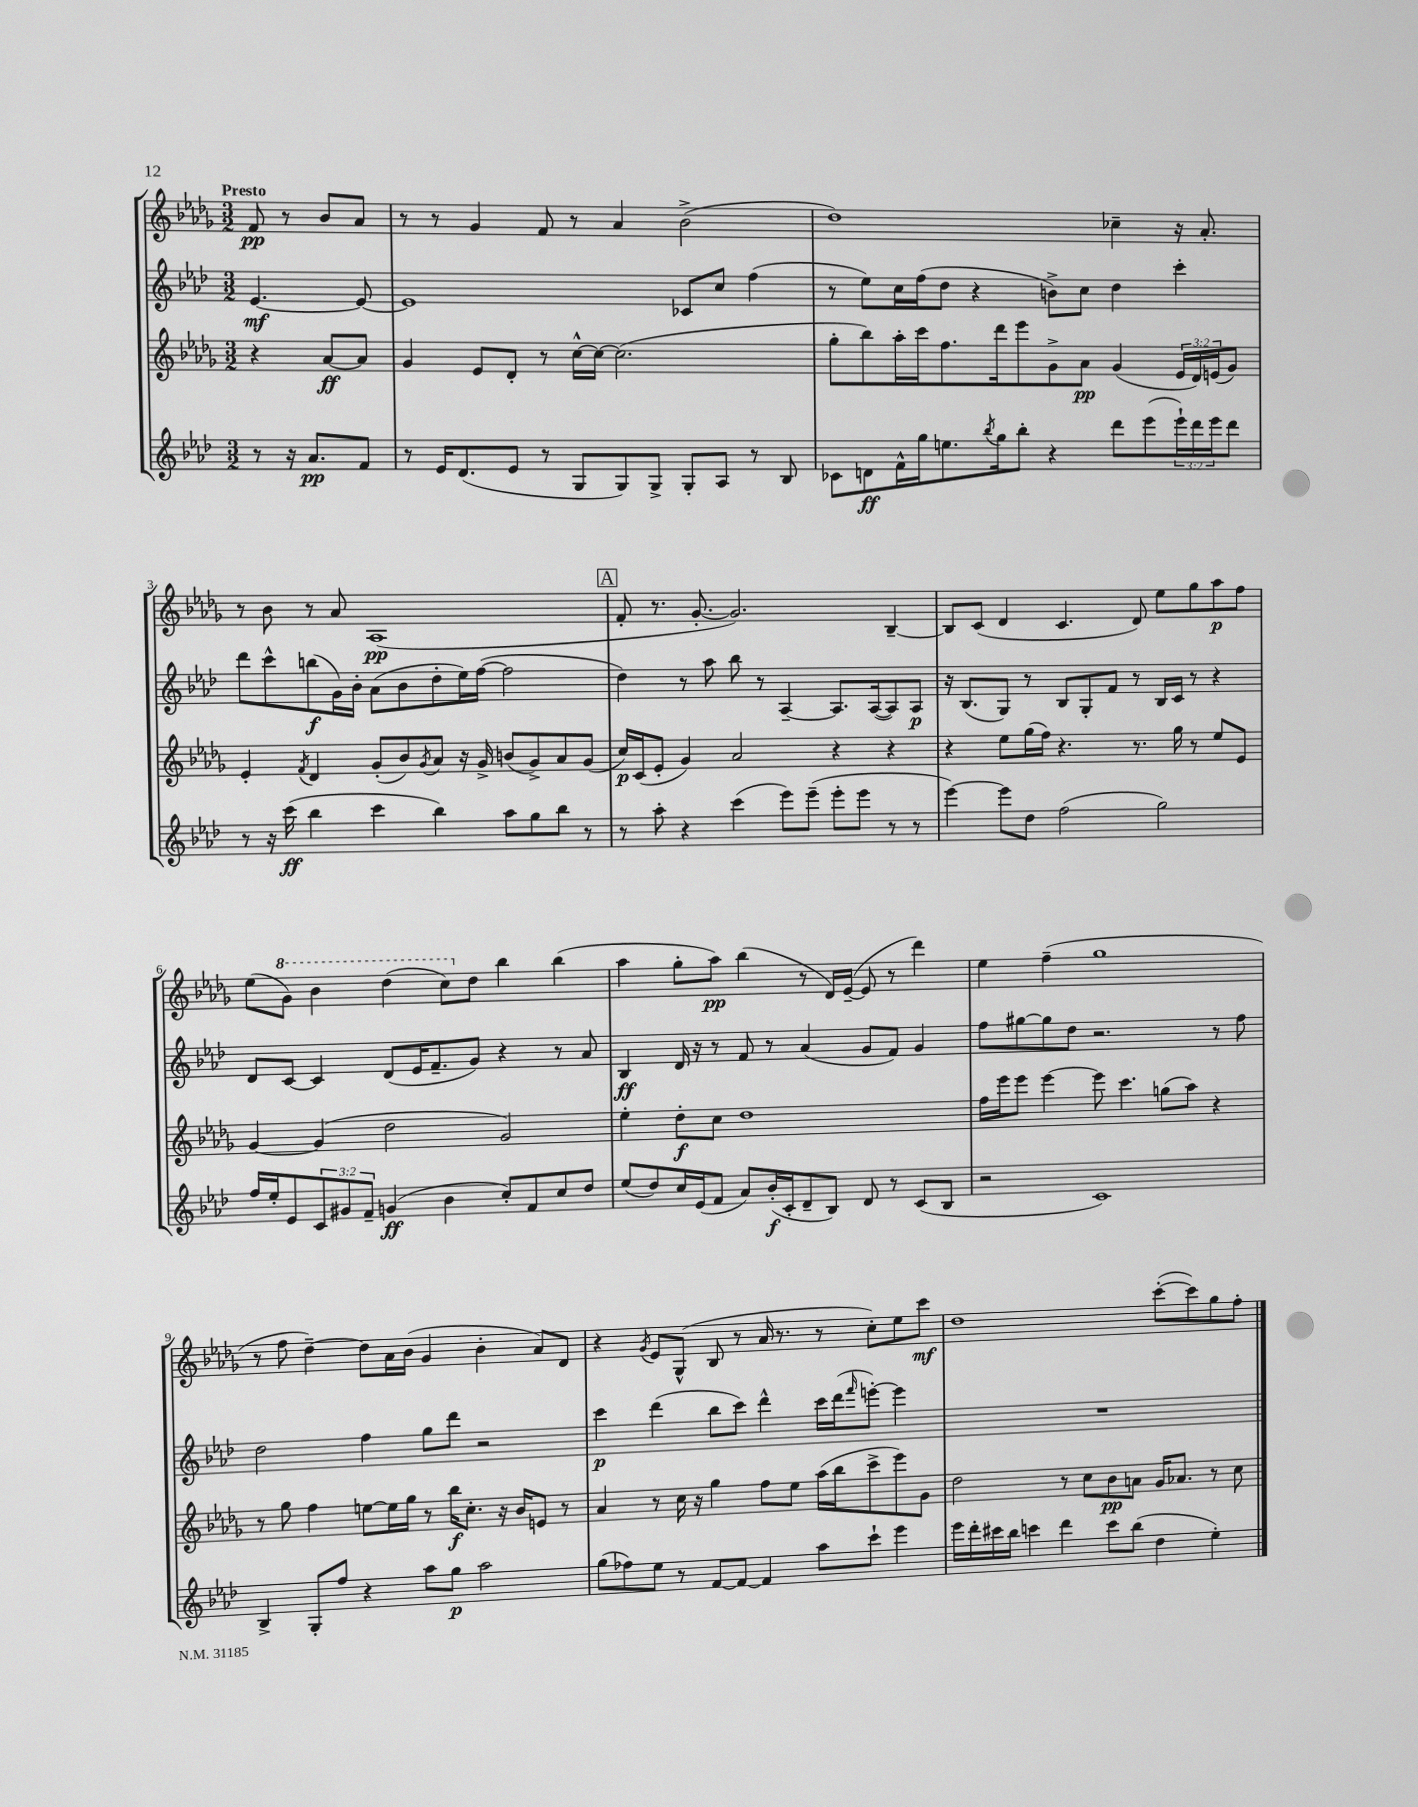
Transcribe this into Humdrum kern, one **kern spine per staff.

**kern	**dynam	**kern	**dynam	**kern	**dynam	**kern	**dynam
*part4	*part4	*part3	*part3	*part2	*part2	*part1	*part1
*staff4	*staff4	*staff3	*staff3	*staff2	*staff2	*staff1	*staff1
*clefG2	*	*clefG2	*	*clefG2	*	*clefG2	*
*k[b-e-a-d-]	*	*k[b-e-a-d-g-]	*	*k[b-e-a-d-]	*	*k[b-e-a-d-g-]	*
*M3/2	*	*M3/2	*	*M3/2	*	*M3/2	*
=	=	=	=	=	=	=	=
!	!	!	!	!	!	!LO:TX:a:B:t=Presto	!
8r	.	4r	.	[4.e-/	mf	8f/	pp
16r	.	.	.	.	.	8r	.
8.a-/L	pp	.	.	.	.	.	.
.	.	[8a-/L	ff	.	.	8b-/L	.
8f/J	.	8a-/J]	.	8e-/_	.	8a-/J	.
=1	=1	=1	=1	=1	=1	=1	=1
8r	.	4g-/	.	1e-]	.	8r	.
16e-/KL	.	.	.	.	.	8r	.
(8.d-/	.	.	.	.	.	.	.
.	.	8e-/L	.	.	.	4g-/	.
8e-/J	.	8d-'/J	.	.	.	.	.
8r	.	8r	.	.	.	8f/	.
8G/L	.	[16cc^^\LL	.	.	.	8r	.
.	.	16cc\JJ_	.	.	.	.	.
8G/)	.	(2.cc\]	.	.	.	4a-/	.
8G^/J	.	.	.	.	.	.	.
8G'/L	.	.	.	8c-X/L	.	(2b-^\	.
8A-/J	.	.	.	8cc/J	.	.	.
8r	.	.	.	(4ff\	.	.	.
8B-/	.	.	.	.	.	.	.
=2	=2	=2	=2	=2	=2	=2	=2
8c-X\L	.	8gg-'\L	.	8r	.	1dd-)	.
8dn\	ff	8bb-\)	.	8ee-\L)	.	.	.
16f^^\L	.	16aa-'\L	.	16cc\L	.	.	.
16gg\J	.	16ccc\J	.	(16ff\J	.	.	.
8.een\	.	8.ff\	.	8dd-\J	.	.	.
.	.	.	.	4r	.	.	.
8qbb-/	.	.	.	.	.	.	.
16gg\k	.	16ddd-\k	.	.	.	.	.
8bb-'\J	.	8eee-\	.	.	.	.	.
4r	.	8g-^\	.	8bn^\L)	.	.	.
.	.	8a-\J	pp	8cc\J	.	.	.
8ddd-\L	.	(4g-/	.	4dd-\	.	4cc-X~\	.
(8eee-\	.	.	.	.	.	.	.
24eee-`\L)	.	24e-/LL	.	4ccc'\	.	16r	.
24ddd-\	.	24d-/)	.	.	.	.	.
.	.	.	.	.	.	8.a-'/	.
24eee-\J	.	(24en/J	.	.	.	.	.
8ddd-\J	.	8g-/J)	.	.	.	.	.
!!LO:LB:g=z
=3	=3	=3	=3	=3	=3	=3	=3
8r	.	4e-'/	.	8ddd-\L	.	8r	.
16r	.	.	.	8ccc^^\	.	8b-\	.
(16ccc\	ff	.	.	.	.	.	.
.	.	8qf/	.	.	.	.	.
4bb-\	.	4d-/	.	(8bbn\	f	8r	.
.	.	.	.	16g\L)	.	8a-/	.
.	.	.	.	16b-'\JJ	.	.	.
4ccc\	.	(8g-'/L	.	(8a-\L	.	(1A-	pp
.	.	8b-/)	.	8b-\	.	.	.
.	.	8qg-/	.	.	.	.	.
4bb-\)	.	8a-/J	.	8dd-'\	.	.	.
.	.	16r	.	16ee-\L)	.	.	.
.	.	16g-^/	.	([16ff\JJ	.	.	.
8aa-\L	.	(8bn/L	.	2ff\]	.	.	.
8gg\	.	8g-^/)	.	.	.	.	.
8bb-\J	.	8a-/	.	.	.	.	.
8r	.	(8g-/J	.	.	.	.	.
!!LO:REH:place=s1:t=A
=4	=4	=4	=4	=4	=4	=4	=4
8r	.	16cc/LL)	p	4dd-\)	.	8f'/	.
.	.	(16c/J	.	.	.	.	.
8aa-'\	.	8e-'/J	.	.	.	8.r	.
4r	.	4g-/)	.	8r	.	.	.
.	.	.	.	.	.	[8.g-'/	.
.	.	.	.	8aa-\	.	.	.
(4ccc\	.	2a-/	.	8bb-\	.	2.g-/])	.
.	.	.	.	8r	.	.	.
8eee-\L)	.	.	.	[4A-~/	.	.	.
(8eee-~\J	.	.	.	.	.	.	.
8eee-'\L	.	4r	.	8.A-/L]	.	.	.
8eee-\J	.	.	.	.	.	.	.
.	.	.	.	([16A-/k	.	.	.
8r	.	4r	.	8A-/])	.	[4B-~/	.
8r	.	.	.	8A-/J	p	.	.
=5	=5	=5	=5	=5	=5	=5	=5
[4eee-\)	.	4r	.	16r	.	8B-/L]	.
.	.	.	.	(8.B-/L	.	.	.
.	.	.	.	.	.	(8c/J	.
8eee-\L]	.	8ee-\L	.	8G/J)	.	4d-/	.
8dd-\J	.	(16gg-\L	.	8r	.	.	.
.	.	16ff\JJ)	.	.	.	.	.
(2ff\	.	4.r	.	8B-/L	.	4.c/	.
.	.	.	.	8G'/	.	.	.
.	.	.	.	8f/J	.	.	.
.	.	8.r	.	8r	.	8d-/)	.
2gg\)	.	.	.	16B-/LL	.	8ee-\L	.
.	.	16gg-\	.	16c/JJ	.	.	.
.	.	8r	.	8r	.	8gg-\	.
.	.	8ee-/L	.	4r	.	8aa-\	p
.	.	8e-/J	.	.	.	8ff\J	.
!!LO:LB:g=z
=6	=6	=6	=6	=6	=6	=6	=6
16ff/LL	.	[4g-/	.	8d-/L	.	(8ee-\L	.
16ee-'/J	.	.	.	.	.	.	.
*	*	*	*	*	*	*8va	*
8e-/	.	.	.	[8c/J	.	8gg-\J)	.
12c/	.	(4g-/]	.	4c/]	.	4bb-\	.
12g#X/	.	.	.	.	.	.	.
12f~/J	.	.	.	.	.	.	.
(4gn/	ff	2dd-\	.	(8d-/L	.	(4ddd-\	.
.	.	.	.	16e-/K	.	.	.
.	.	.	.	8.f~/	.	.	.
4b-\	.	.	.	.	.	8ccc\L)	.
*	*	*	*	*	*	*X8va	*
.	.	.	.	8g/J)	.	8dd-\J	.
8cc'/L)	.	2g-/)	.	4r	.	4bb-\	.
8f/	.	.	.	.	.	.	.
8cc/	.	.	.	8r	.	(4bb-\	.
8dd-/J	.	.	.	8a-/	.	.	.
=7	=7	=7	=7	=7	=7	=7	=7
(8ee-/L	.	4ee-'\	.	4B-/	ff	4aa-\	.
8dd-/)	.	.	.	.	.	.	.
16cc/L	.	8dd-'\L	f	16d-/	.	8gg-'\L	.
(16e-/J	.	.	.	16r	.	.	.
8f/J	.	8cc\J	.	8r	.	8aa-\J)	pp
8a-/L)	.	1dd-	.	8f/	.	(4bb-\	.
(16b-'/L	f	.	.	8r	.	.	.
16c'/J	.	.	.	.	.	.	.
8d-~/	.	.	.	(4a-/	.	8r	.
8B-/J)	.	.	.	.	.	16d-/LL)	.
.	.	.	.	.	.	([16e-~/JJ	.
8d-/	.	.	.	8g/L	.	8e-/]	.
8r	.	.	.	8f/J)	.	8r	.
(8c/L	.	.	.	4g/	.	4ddd-\)	.
8B-/J	.	.	.	.	.	.	.
=8	=8	=8	=8	=8	=8	=8	=8
2r	.	16ff\LL	.	8ff\L	.	4ee-\	.
.	.	16eee-\J	.	.	.	.	.
.	.	8eee-\J	.	[8gg#X\	.	.	.
.	.	[4eee-\	.	8gg#\]	.	(4ff~\	.
.	.	.	.	8dd-\J	.	.	.
1c)	.	8eee-\]	.	2.r	.	1gg-	.
.	.	4.ccc\	.	.	.	.	.
.	.	(8ggn\L	.	.	.	.	.
.	.	8aa-\J)	.	.	.	.	.
.	.	4r	.	8r	.	.	.
.	.	.	.	8ff\	.	.	.
!!LO:LB:g=z
=9	=9	=9	=9	=9	=9	=9	=9
4B-^/	.	8r	.	2dd-\	.	8r	.
.	.	8gg-\	.	.	.	8ff\	.
8G'/L	.	4ff\	.	.	.	[4dd-~\)	.
8ff/J	.	.	.	.	.	.	.
4r	.	[8een\L	.	4ff\	.	8dd-\L]	.
.	.	16ee\L]	.	.	.	16a-\L	.
.	.	16gg-\JJ	.	.	.	(16b-\JJ	.
8aa-\L	.	8r	.	8gg\L	.	4g-/	.
8gg\J	p	16bb-\KL	f	8ddd-\J	.	.	.
.	.	8.cc'\J	.	.	.	.	.
2aa-\	.	.	.	2r	.	4b-'\	.
.	.	16r	.	.	.	.	.
.	.	16b-/KL	.	.	.	.	.
.	.	8en/J	.	.	.	8a-/L)	.
.	.	8r	.	.	.	8d-/J	.
=10	=10	=10	=10	=10	=10	=10	=10
(8gg\L	.	4a-/	.	4ccc\	p	4r	.
8ff-X\)	.	.	.	.	.	.	.
.	.	.	.	.	.	8qg-/	.
8ee-\J	.	8r	.	(4ddd-\	.	8e-/L	.
8r	.	16cc\	.	.	.	(8G-^^/J	.
.	.	16r	.	.	.	.	.
[8f/L	.	4gg-\	.	8bb-\L	.	8B-/	.
8f/J_	.	.	.	8ccc\J)	.	8r	.
4f/]	.	8ff\L	.	4ddd-^^\	.	16a-/	.
.	.	.	.	.	.	8.r	.
.	.	8ee-\J	.	.	.	.	.
8aa-\L	.	(16aa-\LL	.	16ccc\LL	.	8r	.
.	.	16bb-\J	.	(16ddd-\J	.	.	.
.	.	.	.	16qqfff/	.	.	.
8ccc`\J	.	8ccc^\	.	[8eeen'\J)	.	8cc'\L)	.
4eee-\	.	8eee-\)	.	4eee\]	.	8ee-\	.
.	.	8g-\J	.	.	.	8ccc\J	mf
=11	=11	=11	=11	=11	=11	=11	=11
16eee-\LL	.	2dd-\	.	1.r	.	1dd-	.
16ddd-'\	.	.	.	.	.	.	.
16ccc#X\	.	.	.	.	.	.	.
16bb-\JJ	.	.	.	.	.	.	.
4cccn\	.	.	.	.	.	.	.
4ddd-\	.	8r	.	.	.	.	.
.	.	8cc\L	.	.	.	.	.
8ccc\L	.	8b-\	pp	.	.	.	.
(8bb-\J	.	8an\J	.	.	.	.	.
4dd-\	.	16g-/KL	.	.	.	([8ccc'\L	.
.	.	8.a-X/J	.	.	.	.	.
.	.	.	.	.	.	8ccc\])	.
4ee-'\)	.	8r	.	.	.	8gg-\	.
.	.	8cc\	.	.	.	8ff'\J	.
==	==	==	==	==	==	==	==
*-	*-	*-	*-	*-	*-	*-	*-
